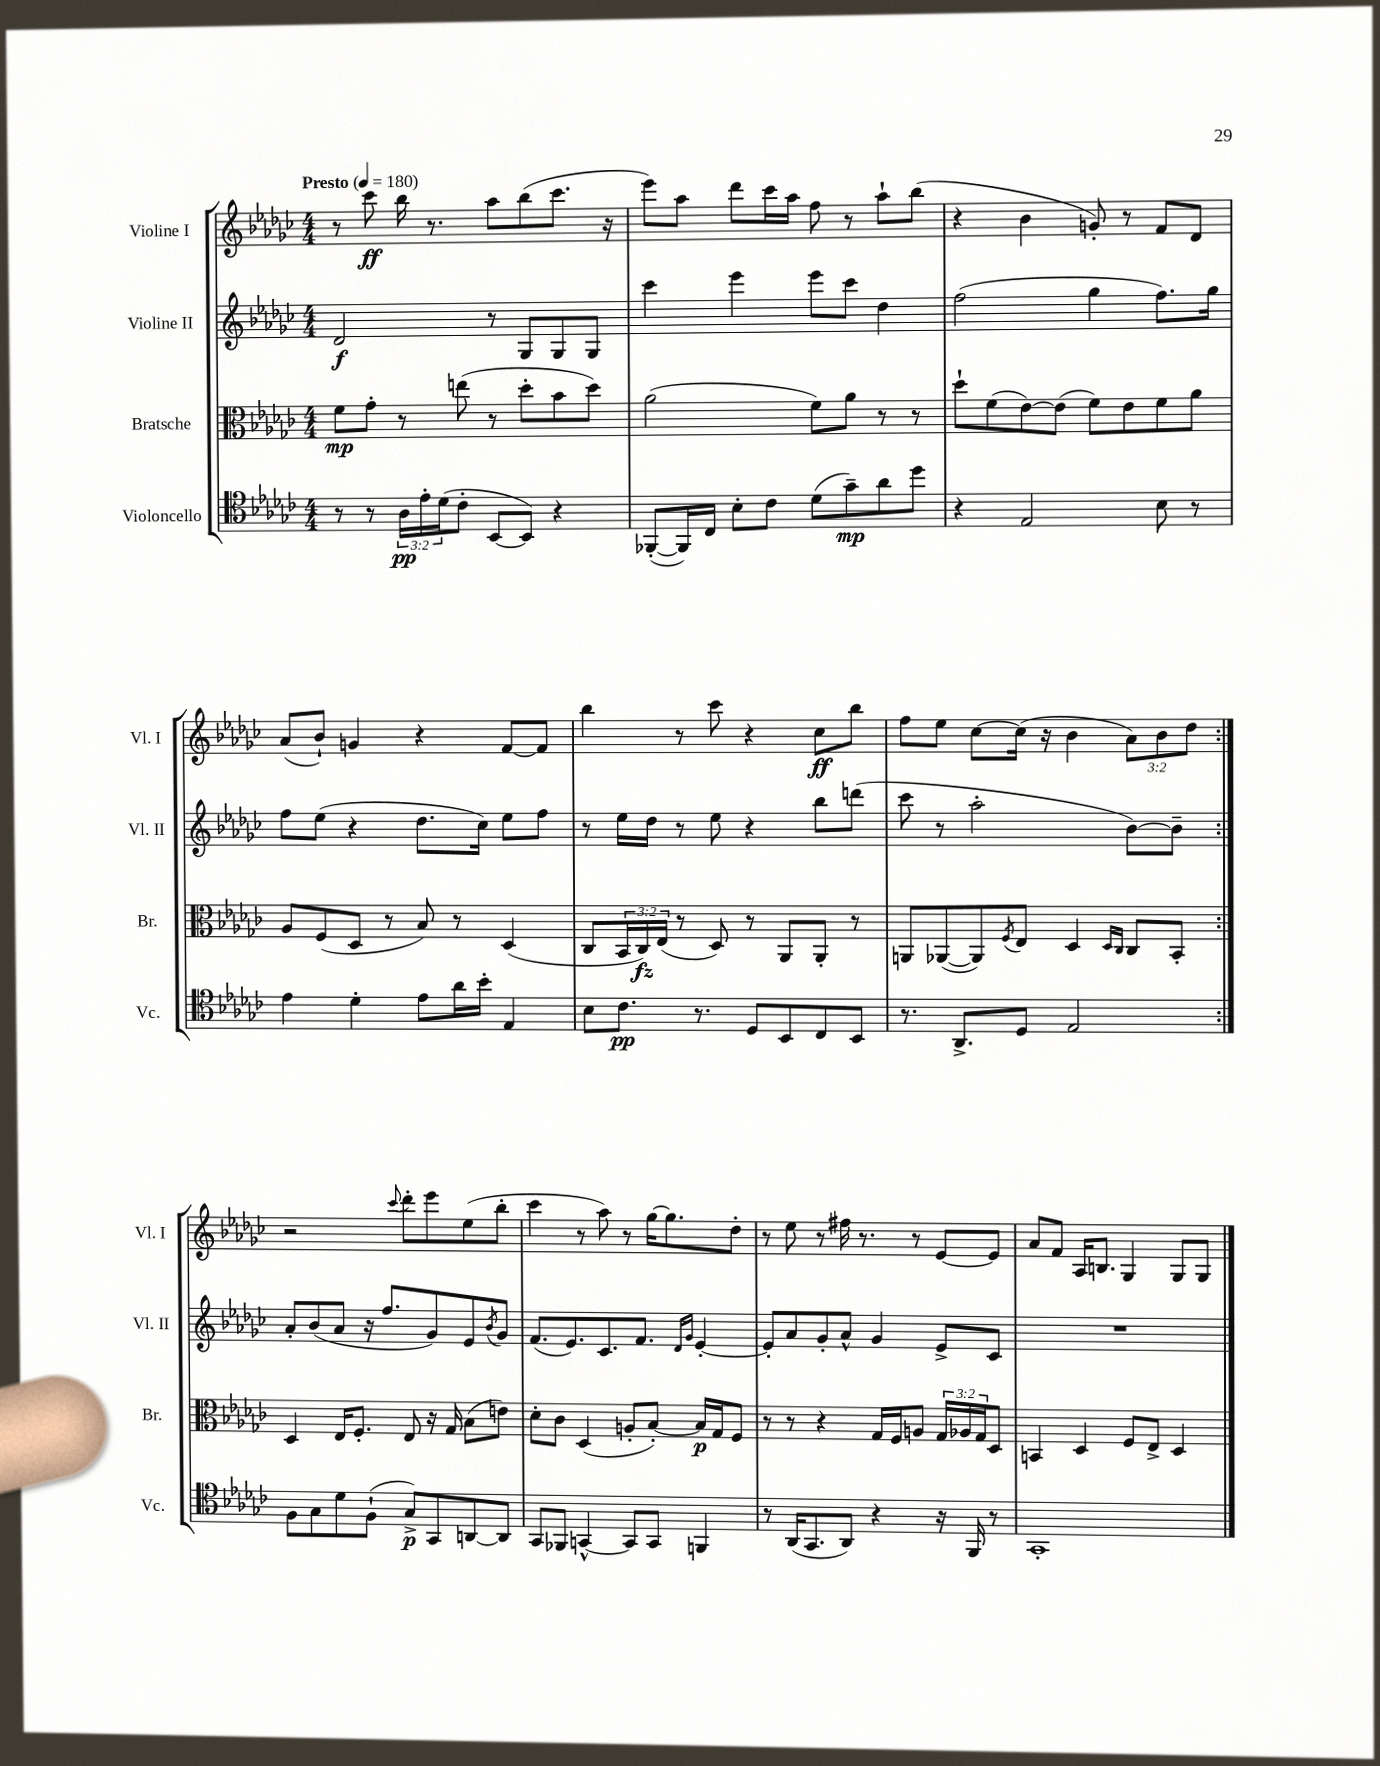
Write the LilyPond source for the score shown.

<<
\new StaffGroup <<
\new Staff = "s0" \with { instrumentName = "Violine I" shortInstrumentName = "Vl. I" } {
    \clef treble \key ges \major \numericTimeSignature \time 4/4 \override Staff.TupletNumber.text = #tuplet-number::calc-fraction-text \tempo "Presto" 4 = 180
    \repeat volta 2 { r8 ces'''8\ff bes''16 r8. aes''8 bes''8( ces'''8. r16 |
    ees'''8) aes''8 des'''8 ces'''16 aes''16 f''8 r8 aes''8-! bes''8( |
    r4 bes'4 g'8-.) r8 f'8 des'8 |
    aes'8( bes'8-!) g'4 r4 f'8~ f'8 |
    bes''4 r8 ces'''8 r4 ces''8\ff bes''8 |
    f''8 ees''8 ces''8~ ces''16( r16 bes'4 \tuplet 3/2 { aes'8) bes'8 des''8 } | }
    r2 \appoggiatura { ces'''8 } des'''8-. ees'''8 ees''8( bes''8-. |
    ces'''4 r8 aes''8) r8 ges''16~ ges''8. des''8-. |
    r8 ees''8 r8 fis''16 r8. r8 ees'8~ ees'8 |
    aes'8 f'8 aes16 b8. ges4 ges8 ges8 \bar "|." |
}
\new Staff = "s1" \with { instrumentName = "Violine II" shortInstrumentName = "Vl. II" } {
    \clef treble \key ges \major \numericTimeSignature \time 4/4
    \repeat volta 2 { des'2\f r8 ges8 ges8 ges8 |
    ces'''4 ees'''4 ees'''8 ces'''8 des''4 |
    f''2( ges''4 f''8.) ges''16 |
    f''8 ees''8( r4 des''8. ces''16) ees''8 f''8 |
    r8 ees''16 des''16 r8 ees''8 r4 bes''8 d'''8( |
    ces'''8 r8 aes''2-. bes'8~) bes'8-- | }
    aes'8-. bes'8( aes'8 r16 f''8. ges'8) ees'8 \acciaccatura { bes'8 } ges'8 |
    f'8.( ees'8.) ces'8. f'8. \grace { des'16 ges'16 } ees'4~-. |
    ees'8-. aes'8 ges'8-. aes'8-^ ges'4 ees'8-> ces'8 |
    R1 \bar "|." |
}
\new Staff = "s2" \with { instrumentName = "Bratsche" shortInstrumentName = "Br." } {
    \clef alto \key ges \major \numericTimeSignature \time 4/4 \override Staff.TupletNumber.text = #tuplet-number::calc-fraction-text
    \repeat volta 2 { f'8\mp ges'8-. r8 e''8( r8 des''8-. bes'8 des''8) |
    aes'2( f'8) aes'8 r8 r8 |
    des''8-! f'8( ees'8~) ees'8( f'8) ees'8 f'8 aes'8 |
    aes8 f8( des8 r8 bes8) r8 des4( |
    ces8 \tuplet 3/2 { bes,16 ces16\fz) ees16( } r8 des8) r8 aes,8 aes,8-. r8 |
    a,8 aes,8~( aes,8) \acciaccatura { f8 } ees8 des4 \grace { des16 ces16 } ces8 bes,8-. | }
    des4 ees16 f8.-. ees8 r16 ges16 bes8( e'8) |
    des'8-. ces'8 des4( a8-. bes8~-.) bes16\p ges16 f8 |
    r8 r8 r4 ges16 f16 a8 \tuplet 3/2 { ges16 aes16 ges16 } des8 |
    b,4 des4 f8 ees8-> des4 \bar "|." |
}
\new Staff = "s3" \with { instrumentName = "Violoncello" shortInstrumentName = "Vc." } {
    \clef tenor \key ges \major \numericTimeSignature \time 4/4 \override Staff.TupletNumber.text = #tuplet-number::calc-fraction-text
    \repeat volta 2 { r8 r8 \tuplet 3/2 { aes16\pp ees'16-. des'16( } ces'8-. bes,8~ bes,8) r4 |
    fes,8~-.( fes,16) ces16 bes8-. ces'8 des'8( ges'8--\mp) aes'8 des''8 |
    r4 ees2 bes8 r8 |
    ees'4 des'4-. ees'8 aes'16 bes'16-. ees4 |
    bes8 ces'8.\pp r8. des8 bes,8 ces8 bes,8 |
    r8. aes,8.-> des8 ees2 | }
    f8 ges8 des'8 f8-!( ges8->\p) ges,8 a,8~ a,8 |
    ges,8 fes,8 g,4~-^ g,8 g,8 f,4 |
    r8 aes,16( ges,8. aes,8) r4 r16 f,16 r8 |
    ges,1-. \bar "|." |
}
>>
>>
\layout { \context { \Score \remove "Bar_number_engraver" } }
